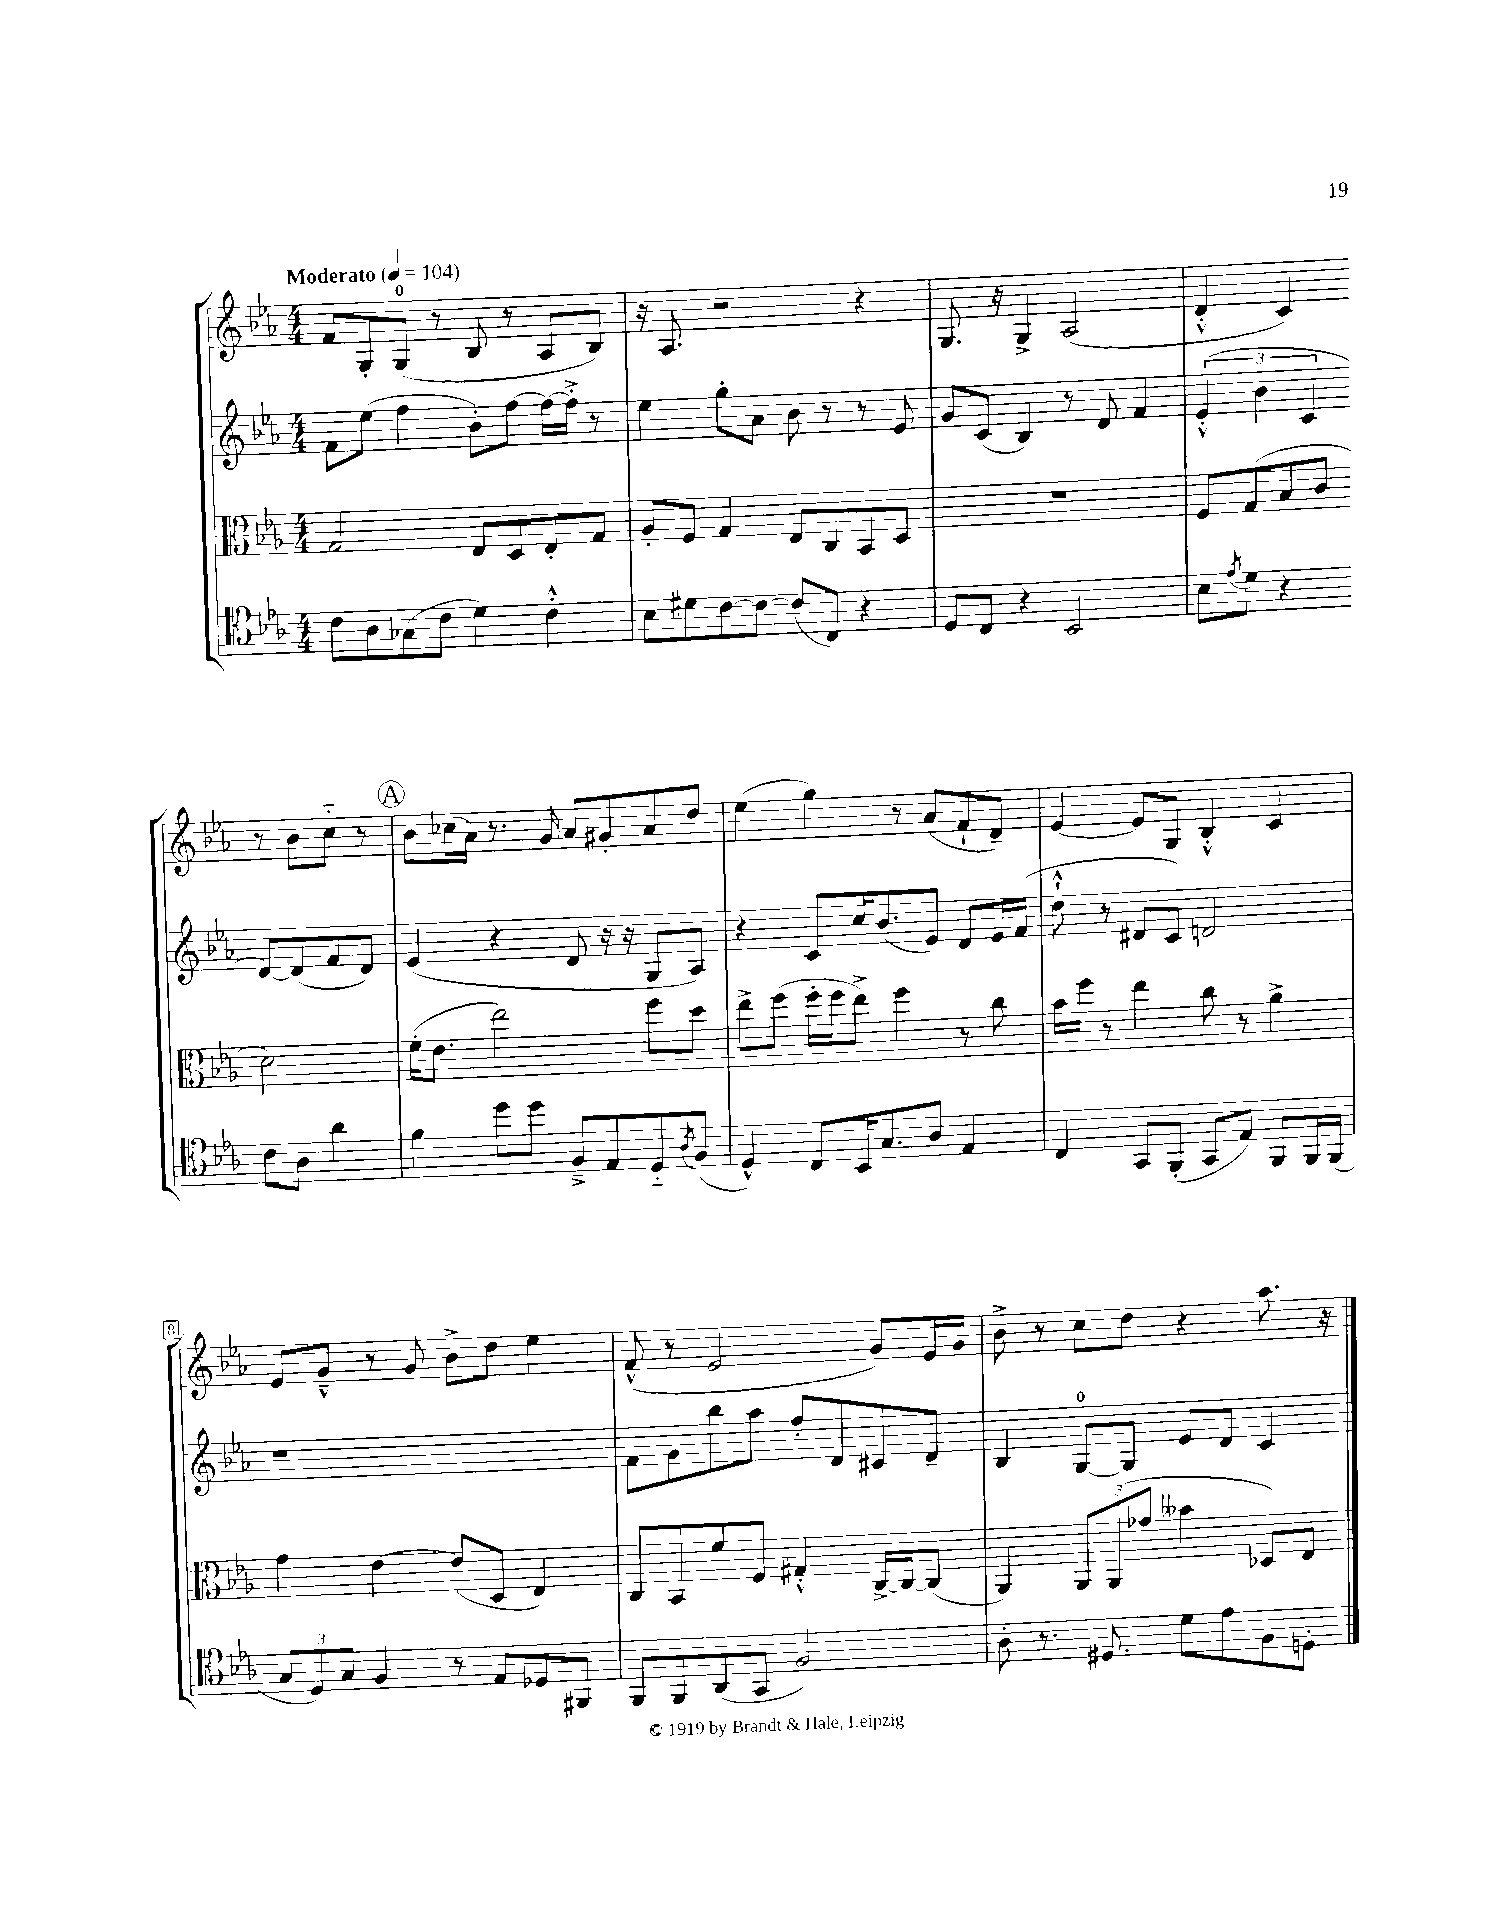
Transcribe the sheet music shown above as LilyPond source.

<<
\new StaffGroup <<
\new Staff = "s0" {
    \clef treble \key ees \major \numericTimeSignature \time 4/4 \tempo "Moderato" 4 = 104
    f'8 g8-. g8-0( r8 bes8 r8 aes8 bes8) |
    r16 aes8. r2 r4 |
    g8. r16 g4-> aes2( |
    d'4-.-^ c'4) r8 bes'8 c''8-_ r8 |
    \mark \markup { \circle "A" } bes'8 ces''16( aes'16) r8. g'16 aes'8 gis'8-. aes'8 d''8 |
    ees''4( g''4) r8 aes'8( f'8-! d'8--) |
    ees'4~ ees'8 g8 bes4-.-^ c'4 |
    ees'8 g'8---^ r8 g'8 bes'8-> d''8 ees''4 |
    f'8-^( r8 ees'2 g'8) ees'16 g'16 |
    bes'8-> r8 c''8 d''8 r4 aes''8. r16 \bar "|." |
}
\new Staff = "s1" {
    \clef treble \key ees \major \numericTimeSignature \time 4/4
    f'8 ees''8( f''4 bes'8-.) f''8~ f''16~ f''16-.-> r8 |
    ees''4 g''8-. aes'8 bes'8 r8 r8 ees'8 |
    g'8 c'8( bes4) r8 d'8 f'4 |
    \tuplet 3/2 { ees'4-.-^( bes'4 c'4 } d'8~) d'8( f'8 d'8) |
    \mark \markup { \circle "A" } ees'4( r4 d'8 r16 r16 g8 aes8) |
    r4 c'8 c''16 bes'8.( ees'8) d'8 ees'16 f'16( |
    d''8-!-^ r8 dis'8 c'8) d'2 |
    r1 |
    f'8 g'8 bes''8 aes''8 f''8-. d'8 cis'8 d'8-- |
    bes4 g8-0~ g8 ees'8 d'8 c'4 \bar "|." |
}
\new Staff = "s2" {
    \clef alto \key ees \major \numericTimeSignature \time 4/4
    g2 ees8 d8 ees8-. g8 |
    aes8-. f8 g4 ees8 c8 bes,8 d8 |
    R1 |
    f8 g8( bes8 c'8 d'2) |
    \mark \markup { \circle "A" } f'16-.( ees'8. ees''2) f''8 d''8 |
    ees''8-> f''8( f''16-. f''16 ees''8->) f''4 r8 c''8 |
    bes'16 f''16 r8 ees''4 c''8 r8 aes'4-> |
    g'4 ees'4~ ees'8( d8 ees4) |
    c8 bes,8 f'8 f8 gis4-.-^ c16~-> c16~ c8( |
    aes,4) \tuplet 3/2 { aes,8 aes,8( ges'8 } beses'4 des8) ees8 \bar "|." |
}
\new Staff = "s3" {
    \clef tenor \key ees \major \numericTimeSignature \time 4/4
    c'8 aes8 ges8( c'8 d'4) c'4-.-^ |
    bes8 dis'8 c'8~ c'8~ c'8( c8) r4 |
    d8 c8 r4 bes,2 |
    bes8 \acciaccatura { ees'8 } d'8 r4 c'8 aes8 aes'4 |
    \mark \markup { \circle "A" } f'4 d''8 d''8 f8---> ees8 d8-_ \acciaccatura { aes8 } f8( |
    d4-^) c8 bes,16 g8. aes8 ees4 |
    c4 g,8 f,8-.( g,8 ees8) f,8 f,16 f,16( |
    \tuplet 3/2 { g8 d8) g8 } f4 r8 ees8 des8 fis,8 |
    f,8 f,8 aes,8( g,8 f2) |
    aes8-. r8. dis8. d'8 ees'8 f8 d8-. \bar "|." |
}
>>
>>
\layout { \context { \Score \override BarNumber.stencil = #(make-stencil-boxer 0.1 0.3 ly:text-interface::print) } }
